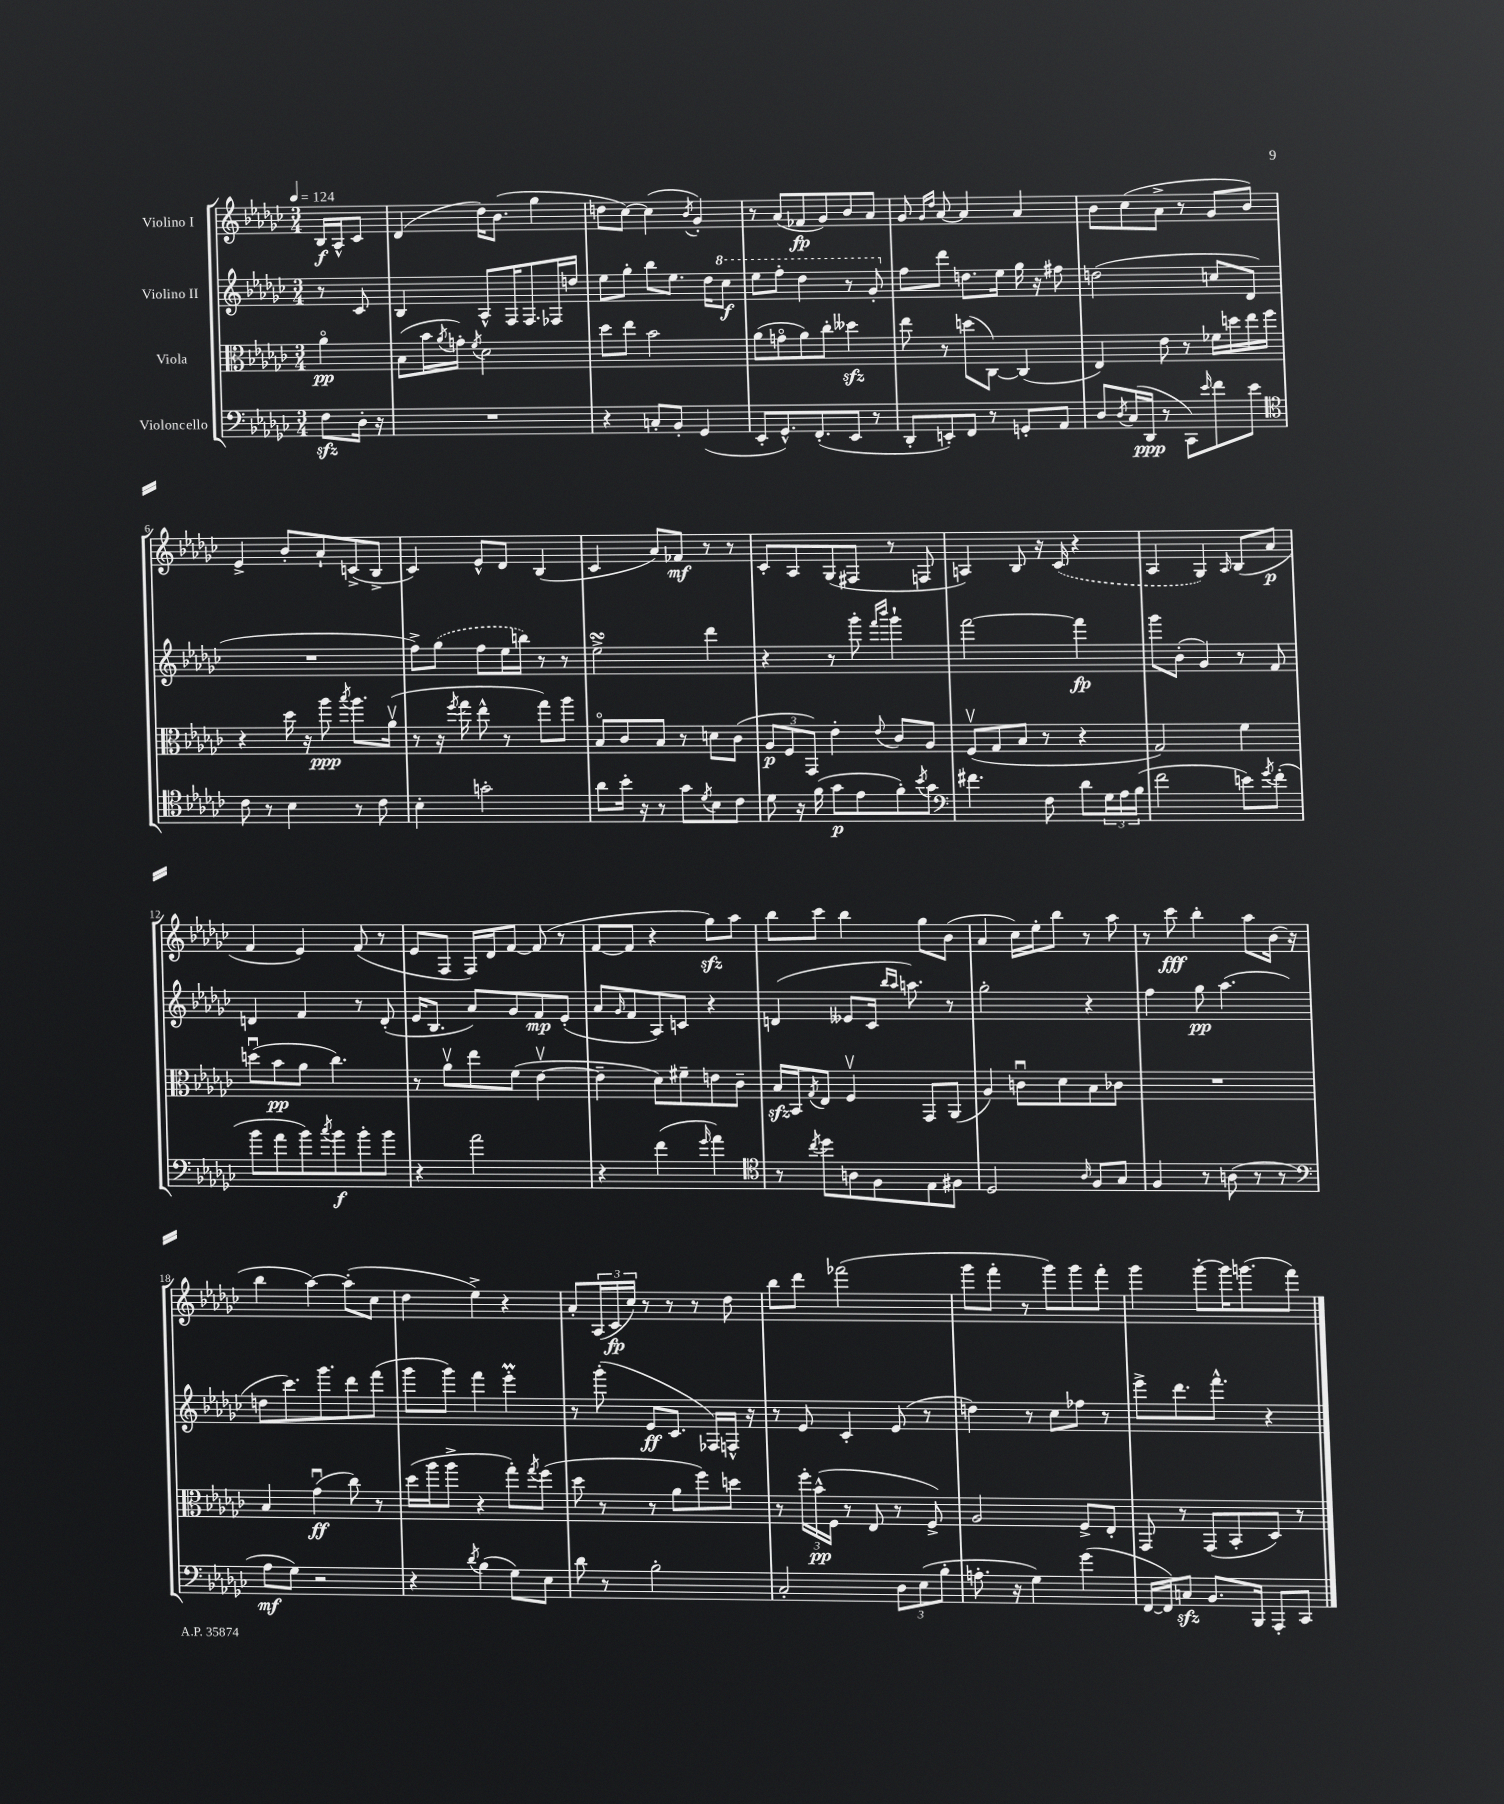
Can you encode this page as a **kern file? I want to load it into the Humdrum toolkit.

**kern	**kern	**kern	**kern
*staff4	*staff3	*staff2	*staff1
*clefF4	*clefC3	*clefG2	*clefG2
*k[b-e-a-d-g-c-]	*k[b-e-a-d-g-c-]	*k[b-e-a-d-g-c-]	*k[b-e-a-d-g-c-]
*M3/4	*M3/4	*M3/4	*M3/4
*MM124	*MM124	*MM124	*MM124
8F\L	4a-o\	8r	16B-/LL
.	.	.	16A-^^/J
16D-'\Jk	.	8c-/	8c-/J
16r	.	.	.
=	=	=	=
2.r	(8B-\L	4B-/	(4d-/
.	16b-\L	.	.
.	8qa-/	.	.
.	16g'\JJ)	.	.
.	8qf/	.	.
.	2d-\	8A-^^/L	16dd-\LK)
.	.	.	(8.b-\J
.	.	16F/K	.
.	.	8.F/	.
.	.	.	4gg-\
.	.	16F-/L	.
.	.	16dd/JJ	.
=	=	=	=
4r	8dd-\L	8ee-\L	8dd\L
.	8ee-\J	8gg-'\J	[8cc-\J)
8C'/L	2b-\	8bb-\L	(4cc-\]
8BB-'/J	.	8.ee-\J	.
.	.	.	8qb-/
(4GG-/	.	.	4g-'/)
.	.	16dd-\LK	.
.	.	8ccc-\J	.
=	=	=	=
8EE-'/L	(8a-\L	8eee-\L	8r
8.GG-^^/)	8go\	8fff'\J	(8a-/L
.	8a-\)	4ddd-\	8f-/
(8.FF'/	.	.	.
.	8cc-'\J	.	8g-/)
8EE-/J	4dd--\	8r	8b-/
8r	.	8gg-'/	8a-/J
=	=	=	=
8DD-'/L	8ee-\	8ff\L	8g-/
.	.	.	16qqg-/LL
.	.	.	16qqdd-/JJ
8EE'/)	8r	8ddd-\J	[8a-/
8FF/J	(8dd\L	8.dd\L	4a-/]
8r	[8C-\J)	.	.
.	.	16ee-\Jk	.
8GG'/L	(4C-/]	16gg-\	4a-/
.	.	16r	.
8AA-/J	.	8ff#\	.
=	=	=	=
8D-/L	4E-/)	(2dd\	8b-\L
8qD-/	.	.	.
(16C-/L	.	.	(8cc-\
16DD-/JJ	.	.	.
8r	8e-\	.	8a-^\J
8CC-\L)	8r	.	8r
16qqe-/	.	.	.
8f\	16f-\LL	8cc/L	8g-/L
.	16dd\	.	.
8e-\J	16ee-\	8d-/J	8b-/J)
.	16ff\JJ	.	.
=	=	=	=
*clefC4	*	*	*
8c-\	4r	2.r	4e-^/
8r	.	.	.
4B-\	16dd-\	.	8b-'/L
.	16r	.	.
.	8aa-\	.	8a-`/
.	8qbb-/	.	.
8r	8.aa-\L	.	(8c^/
8c-\	.	.	8B-^/J
.	(16a-v\Jk	.	.
=	=	=	=
4B-'\	8r	8ff^\L)	4c-/)
.	16r	(8gg-\J	.
.	8qff/	.	.
.	16gg-\	.	.
2g'\	8ee-^^\	8ff\L	8e-^^/L
.	8r	16ee-\L	8d-/J
.	.	16bb\JJ)	.
.	8gg-\L)	8r	(4B-/
.	8aa-\J	8r	.
=	=	=	=
8a-\L	8B-o/L	2ee-^\	4c-/
16b-'\Jk	8c-/	.	.
16r	.	.	.
8r	8B-/J	.	8a-/L)
8g-\L	8r	.	8f-/J
8qd-/	.	.	.
8B-\	8d\L	4ddd-\	8r
8c-\J	(8c-\J	.	8r
=	=	=	=
8d-\	12A-/L	4r	8c-'/L
.	12F/	.	.
16r	.	.	8A-/
.	12GG-/J)	.	.
(16f\	.	.	.
8g-\L	4e-'\	8r	(8G-/
8e-\	.	8ggg-'\	8F#/J
.	.	16qqfff/LL	.
.	8qqe-/	16qqbbb-/JJ	.
8f'\)	8c-/L	4ggg-`\	8r
8qb-/	.	.	.
8g-\J	8A-/J	.	8F/
=	=	=	=
*clefF4	*	*	*
4.f#\	(8Fv/L	[2fff\	4A/)
.	8G-/	.	.
.	8B-/J	.	8B-/
8F\	8r	.	16r
.	.	.	(16c-/
8d-\L	4r	4fff\]	4r
24G-\L	.	.	.
24A-\	.	.	.
(24B-\JJ	.	.	.
=	=	=	=
2f\	2G-/)	8ggg-\L	4A-/
.	.	(8b-'\J	.
.	.	4g-/)	4G-/)
.	.	.	16qqA-/
8e\L)	4f\	8r	(8B-/L
8qg-/	.	.	.
(8f'\J	.	8f/	8a-/J
=	=	=	=
8b-\L	(8ddu\L	4d/	4f/
8a-\	8b-\	.	.
8b-\)	8a-\J	4f/	4e-/)
8qcc-/	.	.	.
8b-\	4.cc-\)	.	.
8b-'\	.	8r	(8f/
8b-\J	.	(8d'/	8r
=	=	=	=
4r	8r	16e-/LK	8e-/L
.	.	8.B-/J	.
.	8a-v\L	.	8F/J
2a-\	8ee-\	8a-/L)	16F/LL)
.	.	.	16d-/J
.	(8f\J	8g-/	[8f/J
.	[4e-v\	8f/	(8f/]
.	.	(8e-'/J	8r
=	=	=	=
4r	4e-~\]	8a-/L	[8f/L
.	.	16qqg-/	.
.	.	8f/	8f/]J
(4f\	8d-\L)	8A-/)	4r
.	8f#~\	8c/J	.
16qqg-/	.	.	.
4a-\)	8e\	4r	8gg-\L)
.	8c-~\J	.	8aa-\J
=	=	=	=
*clefC4	*	*	*
8r	16B-/LL	(4d/	8bb-\L
.	16BB-/J	.	.
8qcc-/	8qG-/	.	.
8dd-\L	8E-/J	.	8ccc-\J
8A\	4Fv/	8e--/L	4bb-\
8F\	.	16c-/Jk	.
.	.	16qqbb-/LL	.
.	.	16qqaa-/JJ	.
.	.	8.aa\)	.
8E-\	8GG-/L	.	8gg-\L
8F#\J	(8AA-/J	8r	(8b-\J
=	=	=	=
2D-/	4A-/)	2gg-'\	4a-/
.	8cu\L	.	16cc-\LL)
.	.	.	16ee-'\J
.	8d-\	.	8bb-\J
16qqA-/	.	.	.
8F/L	8B-\	4r	8r
8G-/J	8c-\J	.	8aa-\
=	=	=	=
4F/	2.r	4ff\	8r
.	.	.	8ccc-\
8r	.	8gg-\	4bb-'\
(8A\	.	(4.aa-\	.
8r	.	.	8aa-\L
8r	.	.	(16b-\Jk
.	.	.	16r
=	=	=	=
*clefF4	*	*	*
8A-\L	4B-/	8dd\L	4bb-\
8G-\J)	.	8.ccc-\)	.
2r	(4g-u\	.	[4aa-\)
.	.	8.ggg-\	.
.	8cc-\)	8ddd-\	(8aa-'\]L
.	8r	(8fff\J	8cc-\J
=	=	=	=
4r	(16dd-\LL	8ggg-\L	4dd-\
.	16aa-\J	.	.
.	8aa-^\J	8ggg-\J)	.
8qd-/	.	.	.
(4B-\	4r	4fff\	4ee-^\)
8G-\L)	8gg-'\L)	4eee-'\	4r
.	8qgg-/	.	.
8E-\J	(8ff\J	.	.
=	=	=	=
8d-\	8dd-\	8r	8a-'/L
8r	8r	(8ggg-'\	(24A-/L
.	.	.	24c-/
.	.	.	24cc-/JJ)
2B-'\	8r	8e-/L	8r
.	8a-\L	8.c-/J	8r
.	8ff\)	.	8r
.	.	16F-/LL)	.
.	8dd\J	16F^^/JJ	8dd-\
.	.	16r	.
=	=	=	=
2C-'/	8r	8r	8bb-\L
.	24ff'\LL	8e-/	8ddd-\J
.	(24b-^^\	.	.
.	24F\JJ	.	.
.	8r	4c-'/	(2fff-\
.	8E-/	.	.
12D-\L	8r	(8e-/	.
(12E-\	.	.	.
.	8F^/)	8r	.
12B-'\J	.	.	.
=	=	=	=
8.A'\	2A-/	4dd\)	8ggg-\L
.	.	.	8fff'\J
16r	.	.	.
4G-\)	.	8r	8r
.	.	8cc-\L	8ggg-\L)
(4g-\	8F^/L	8ff-\J	8ggg-\
.	8E-'/J	8r	8fff'\J
=	=	=	=
[16FF/LL	8GG-/	8eee-^\L	4ggg-\
16FF/]J)	.	.	.
8C/J	8r	8.ddd-\	.
8.BB-/L	(8GG-/L	.	[8ggg-'\L
.	.	8.fff^^\J	.
.	8BB-'/	.	16ggg-\]K
16BBB-/Jk	.	.	(8.ggg\
8AAA-'/L	8D-/J)	4r	.
8CC-/J	8r	.	8fff\J)
==	==	==	==
*-	*-	*-	*-
